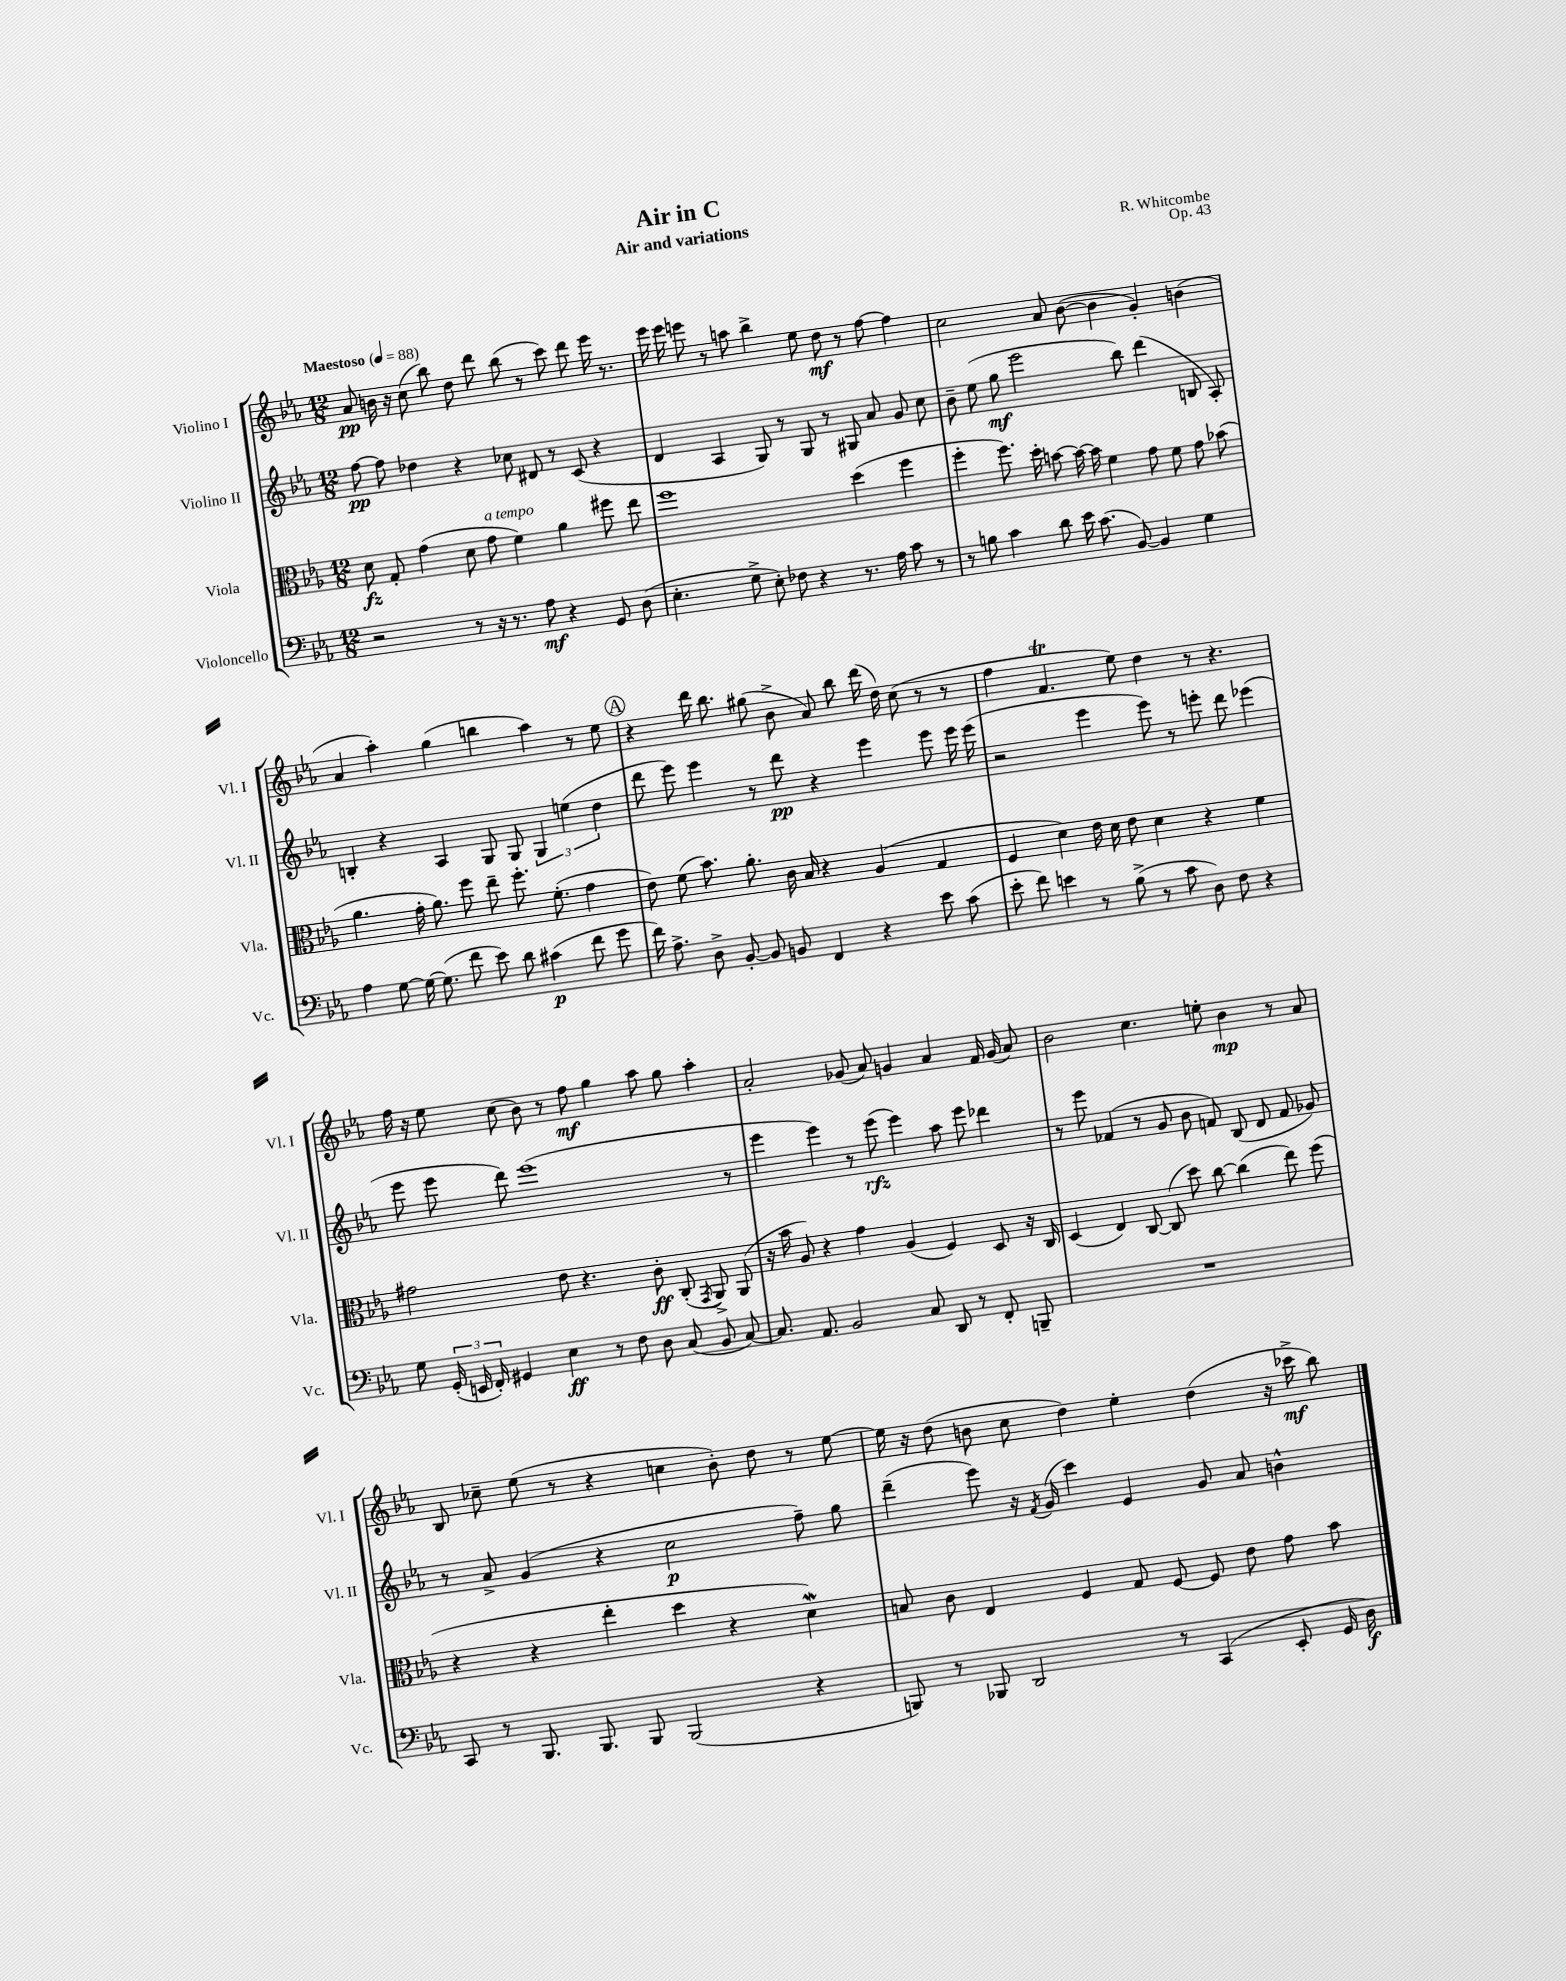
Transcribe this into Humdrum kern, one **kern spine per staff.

**kern	**kern	**kern	**kern
*staff4	*staff3	*staff2	*staff1
*clefF4	*clefC3	*clefG2	*clefG2
*k[b-e-a-]	*k[b-e-a-]	*k[b-e-a-]	*k[b-e-a-]
*M12/8	*M12/8	*M12/8	*M12/8
*MM88	*MM88	*MM88	*MM88
2r	8d	[8ff	8a-
.	8G'	8ff]	16b
.	.	.	16r
.	(4g	4dd-	(8cc
.	.	.	8bb-)
8r	8d	4r	8dd
16r	8g	.	8ddd
8.r	.	.	.
.	4f)	8cc-	(8bb-
8A-	.	8d#	8r
4r	4a-	8r	8ccc)
.	.	(8c	8ddd
8GG	8ff#	4r	16eee-
.	.	.	8.r
(8D	8ee-	.	.
=	=	=	=
4.E-'	1ff	4d	16eee-
.	.	.	16eee-
.	.	.	8eee
.	.	4A-	8r
8G^	.	.	8aa
8E-')	.	8G)	4bb-^
8F-	.	8r	.
4r	.	8G	8ee-
.	.	8r	8dd
8.r	(4dd	8G#	8r
.	.	8a-	[8ff
16A-	.	.	.
8c	4ff	8g	4ff]
8r	.	8cc	.
=	=	=	=
8r	4ff'	8b-~	2cc
8B	.	(8ee-	.
4c	8.ff)	8gg	.
.	.	2eee-	.
.	16dd'	.	.
8d	[8b	.	8a-
16e-	16b_	.	([8b-
(8.c	16b]	.	.
.	4f	.	4b-]
[8BB-)	.	8bb-)	.
4BB-]	8g	(4ddd	4g')
.	8f	.	.
4G	8g	8B	(4b
.	(8b-	8A-')	.
=	=	=	=
4A-	4.a-	4B'	4a-
[8G	.	4r	4aa-')
16G_	16g'	.	.
(8.G]	8.a-)	.	.
.	.	4A-	(4gg
8f	8ff	.	.
8e-)	8ee-~	8G	4bb
8d	8.ff'	8G	.
(4c#	.	6G	4aa-)
.	(8.f'	.	.
.	.	(6ee	.
8f	4g	.	8r
.	.	6dd	.
8g	.	.	8ee-
=	=	=	=
16f)	8e-)	8ddd	4r
8.A-^	.	.	.
.	(8f	8eee-)	.
8D^	8.b-)	4eee-	16ddd
.	.	.	8.bb-
[8BB-'	.	.	.
.	8.a-'	.	.
8BB-]	.	8r	(8gg#
8BB	16c	8ddd	8b-^
.	16B-	.	.
4FF	4r	4r	8a-)
.	.	.	8bb-
4r	(4A-	4eee-	(16ddd
.	.	.	16dd)
.	.	.	(8cc
8e-	4G	8eee-	8r
(8c	.	16eee-	8r
.	.	(16eee-	.
=	=	=	=
8e-'	4F	2r	4ff
8f)	.	.	.
4e	4d)	.	4.f
8r	16e-	4eee-	.
.	16d	.	.
(8B-^	8e-	.	8ee-)
8r	4d	8eee-)	4dd
8c	.	8r	.
8D)	4r	8eee'	8r
8F	.	8ddd	4.r
4r	4f	(4eee-	.
=	=	=	=
8G	2g#	8eee-	16ff
.	.	.	16r
(24GG'	.	8eee-	8ee-
24EE	.	.	.
24FF')	.	.	.
4GG#	.	8ddd)	(8cc
.	.	(1eee-	8b-)
4E-	8e-	.	8r
.	4.r	.	8ff
8r	.	.	4gg
8F	.	.	.
8D	8c'	.	8aa-
(8C	(8C'	.	8gg
.	8qGG	.	.
8BB-	8AA-^)	.	4aa-'
[8C)	(8AA-	8r	.
=	=	=	=
8.C]	16r	4eee-	2a-'
.	16b-	.	.
.	8A-)	.	.
8.AA-	.	.	.
.	4r	4eee-)	.
2BB-	.	.	.
.	4g	8r	(8g-
.	.	(8eee-	8a-)
.	(4A-	4eee-)	4g
8C	.	.	.
8DD	4F)	8aa-	4a-
8r	.	8eee-	.
8FF'	8D	4ddd-	16f
.	.	.	(16g
8BBB~	16r	.	8a-)
.	16C	.	.
=	=	=	=
1.r	(4D	8r	2b-
.	.	8eee-	.
.	4E-)	(4f-	.
.	[8C	8r	4.cc
.	(8C]	8g	.
.	8dd)	8b-	.
.	[8cc	8f)	8ee'
.	(4cc]	(8B-	4b-
.	.	8d	.
.	8ee-)	8f	8r
.	(8ff	8g-)	8a-
=	=	=	=
8CC	4r	8r	8B-
8r	.	8a-^	8cc-~
8.BBB-	4r	(4g	(8ee-
.	.	.	8r
8.BBB-	.	.	.
.	4ee-'	4r	4r
8BBB-	.	.	.
(2BBB-	4dd	2cc	4cc
.	4r	.	8b-')
.	.	.	8dd
4r	4d)	8ff~)	8r
.	.	8gg	[8ee-
=	=	=	=
8BBB)	8B	(4ddd~	16ee-]
.	.	.	16r
8r	8c	.	(8dd
8BBB-	4E-	8eee-)	8b
2DD	.	16r	8cc
.	.	8qf	.
.	.	(16g	.
.	4F	4ccc)	4dd)
.	8G	4e-	4ee-'
8r	[8F	.	.
(4CC	8F]	8g	(4dd
.	8e-	8a-	.
8EE-'	8g	4b^^	16r
.	.	.	16ccc-^
16GG	8b-	.	8bb-)
16D)	.	.	.
==	==	==	==
*-	*-	*-	*-
